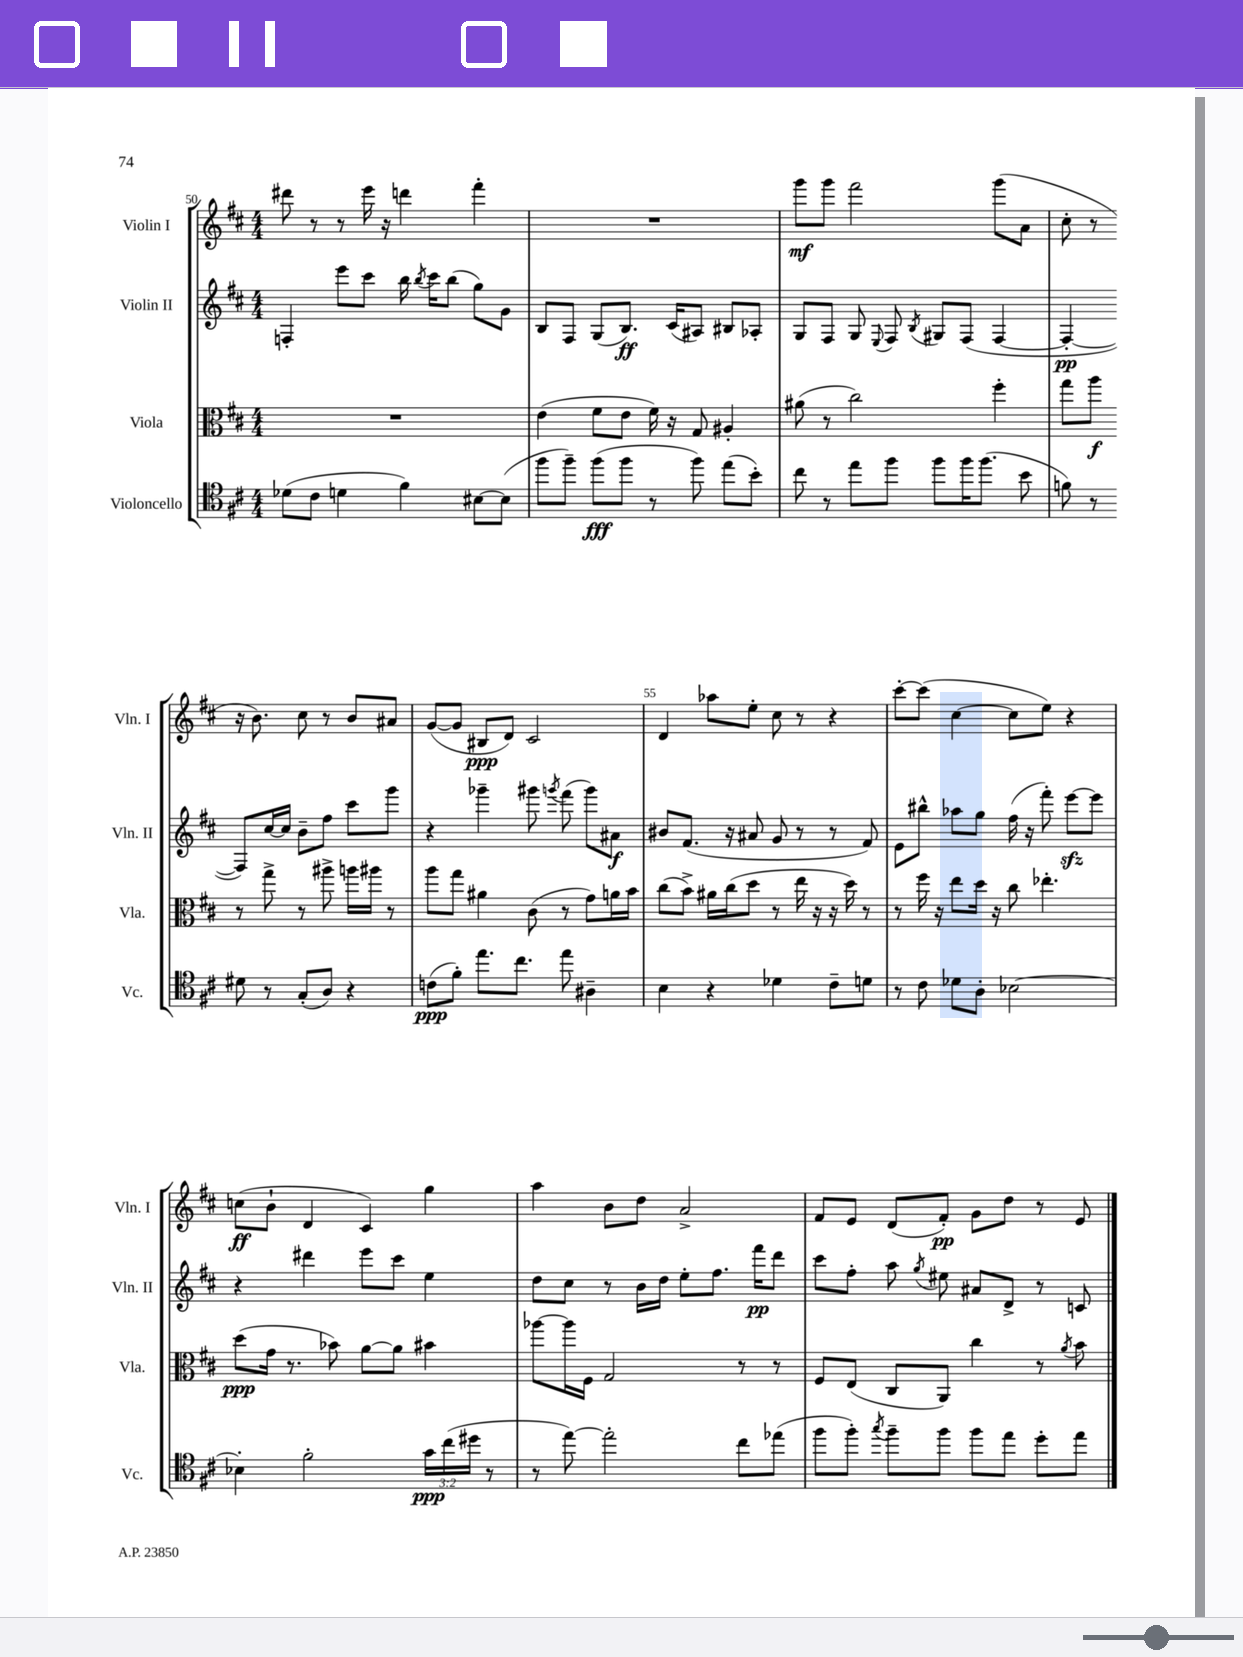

**kern	**dynam	**kern	**dynam	**kern	**dynam	**kern	**dynam
*part4	*part4	*part3	*part3	*part2	*part2	*part1	*part1
*staff4	*staff4	*staff3	*staff3	*staff2	*staff2	*staff1	*staff1
*I"Violoncello	*	*I"Viola	*	*I"Violin II	*	*I"Violin I	*
*I'Vc.	*	*I'Vla.	*	*I'Vln. II	*	*I'Vln. I	*
*clefC4	*	*clefC3	*	*clefG2	*	*clefG2	*
*k[f#c#]	*	*k[f#c#]	*	*k[f#c#]	*	*k[f#c#]	*
*M4/4	*	*M4/4	*	*M4/4	*	*M4/4	*
=50	=50	=50	=50	=50	=50	=50	=50
(8d-X\L	.	1r	.	4Fn'/	.	8ddd#X\	.
8c#\J	.	.	.	.	.	8r	.
4dn\	.	.	.	8eee\L	.	8r	.
.	.	.	.	8ccc#\J	.	16eee\	.
.	.	.	.	.	.	16r	.
4f#\)	.	.	.	16bb\	.	4dddn\	.
.	.	.	.	8qbb/	.	.	.
.	.	.	.	16ccc#\KL	.	.	.
.	.	.	.	(8bb\J	.	.	.
[8B#X\L	.	.	.	8gg\L)	.	4fff#'\	.
(8B#\J]	.	.	.	8g\J	.	.	.
=51	=51	=51	=51	=51	=51	=51	=51
8ff#\L	.	(4e\	.	8B/L	.	1r	.
8ff#~\J)	.	.	.	8F#/J	.	.	.
(8ff#\L	fff	8f#\L	.	(8G/L	.	.	.
8ff#\J	.	8e\J	.	8.B/J)	ff	.	.
8r	.	16f#\)	.	.	.	.	.
.	.	16r	.	(16c#/KL	.	.	.
8ff#\)	.	8G/	.	8A#X/J)	.	.	.
(8ee\L	.	4A#X'/	.	8B#X/L	.	.	.
8b'\J)	.	.	.	8A-X'/J	.	.	.
=52	=52	=52	=52	=52	=52	=52	=52
8cc#\	.	(8a#X\	.	8G/L	.	8ggg\L	mf
8r	.	8r	.	8F#/J	.	8ggg\J	.
8ee\L	.	2cc#\)	.	8G/	.	2fff#\	.
.	.	.	.	8qqE/	.	.	.
8ff#\J	.	.	.	8F#/	.	.	.
.	.	.	.	8qB/	.	.	.
8ff#\L	.	.	.	8G#X/L	.	.	.
16ff#\K	.	.	.	(8F#/J	.	.	.
(8.ff#\J	.	.	.	.	.	.	.
.	.	4ff#'\	.	[4F#/	.	(8ggg\L	.
8b\	.	.	.	.	.	8a\J	.
=53	=53	=53	=53	=53	=53	=53	=53
8fn\)	.	8gg\L	.	4F#'/_	pp	8cc#'\	.
8r	.	8aa\J	f	.	.	8r	.
8d#X\	.	8r	.	8F#/L])	.	16r	.
.	.	.	.	.	.	8.b\)	.
8r	.	8gg^\	.	[16cc#/L	.	.	.
.	.	.	.	16cc#/JJ]	.	.	.
(8G'/L	.	8r	.	8b~\L	.	8cc#\	.
8A/J)	.	8aa#X^\	.	8ff#\J	.	8r	.
4r	.	16aan\LL	.	8ccc#\L	.	8b/L	.
.	.	16aa#X\JJ	.	.	.	.	.
.	.	8r	.	8ggg\J	.	8a#X/J	.
!!LO:LB:g=z
=54	=54	=54	=54	=54	=54	=54	=54
(8cn\L	ppp	8aa\L	.	4r	.	([8g/L	.
8f#'\J)	.	8gg\J	.	.	.	8g/J]	.
8.ee\L	.	4a#X\	.	4ggg-X~\	.	8B#X/L	ppp
.	.	.	.	.	.	8d/J)	.
8.cc#\J	.	.	.	.	.	.	.
.	.	(8c#\	.	8ggg#X\	.	2c#/	.
.	.	.	.	8qgggn/	.	.	.
8ee\	.	8r	.	(8fff#\	.	.	.
4A#X~\	.	8g\L)	.	8ggg\L)	.	.	.
.	.	16an\L	.	8a#X\J	f	.	.
.	.	16b\JJ	.	.	.	.	.
=55	=55	=55	=55	=55	=55	=55	=55
4B\	.	(8cc#\L	.	8b#X/L	.	4d/	.
.	.	8b^\J)	.	(8.f#/J	.	.	.
4r	.	16a#X\LL	.	.	.	8aa-X\L	.
.	.	(16cc#\J	.	16r	.	.	.
.	.	8dd\J	.	8a#X/	.	8ee'\J	.
4d-X\	.	8r	.	8g/	.	8cc#\	.
.	.	16ee\	.	8r	.	8r	.
.	.	16r	.	.	.	.	.
8c#~\L	.	16r	.	8r	.	4r	.
.	.	16dd\)	.	.	.	.	.
8dn\J	.	8r	.	8f#/)	.	.	.
=56	=56	=56	=56	=56	=56	=56	=56
8r	.	8r	.	8e\L	.	[8ccc#'\L	.
8c#\	.	16ff#\	.	8bb#X^^\J	.	(8ccc#\J]	.
.	.	16r	.	.	.	.	.
8d-X\L	.	8ee\L	.	8aa-X\L	.	[4cc#\	.
8A'\J	.	16dd\Jk	.	8gg\J	.	.	.
.	.	16r	.	.	.	.	.
[2B-X\	.	8cc#\	.	(16ff#\	.	8cc#\L]	.
.	.	.	.	16r	.	.	.
.	.	4.ee-X'\	.	8fff#'\)	.	8ee\J)	.
.	.	.	.	[8eeezz\L	.	4r	.
.	.	.	.	8eee\J]	.	.	.
!!LO:LB:g=z
=57	=57	=57	=57	=57	=57	=57	=57
4B-X'\]	.	(8dd\L	ppp	4r	.	(8ccn\L	ff
.	.	16g\Jk	.	.	.	8b`\J	.
.	.	8.r	.	.	.	.	.
2f#'\	.	.	.	4ddd#X\	.	4d/	.
.	.	8b-X\)	.	.	.	.	.
.	.	[8a\L	.	8eee\L	.	4c#/)	.
.	.	8a\J]	.	8ccc#\J	.	.	.
24g\LL	ppp	4b#X\	.	4ee\	.	4gg\	.
(24cc#\	.	.	.	.	.	.	.
24dd#X\JJ	.	.	.	.	.	.	.
8r	.	.	.	.	.	.	.
=58	=58	=58	=58	=58	=58	=58	=58
8r	.	[8aa-X\L	.	8dd\L	.	4aa\	.
[8ee\)	.	16aa-\L]	.	8cc#\J	.	.	.
.	.	16F#\JJ	.	.	.	.	.
2ee'\]	.	2G/	.	8r	.	8b\L	.
.	.	.	.	16b\LL	.	8dd\J	.
.	.	.	.	16dd\JJ	.	.	.
.	.	.	.	8ee'\L	.	2a^/	.
.	.	.	.	8.ff#\J	.	.	.
8cc#\L	.	8r	.	.	.	.	.
.	.	.	.	16fff#\KL	pp	.	.
(8ee-X\J	.	8r	.	8ddd\J	.	.	.
=59	=59	=59	=59	=59	=59	=59	=59
8ff#\L	.	8F#/L	.	8ccc#\L	.	8f#/L	.
8ff#'\J)	.	(8E/J	.	8ff#'\J	.	8e/J	.
8qgg/	.	.	.	.	.	.	.
8ff#~\L	.	8C#/L	.	8aa\	.	(8d/L	.
.	.	.	.	8qgg/	.	.	.
8ff#\J	.	8AA/J)	.	8ee#X\	.	8f#'/J)	pp
8ff#\L	.	4cc#\	.	8a#X/L	.	8g\L	.
8ee\J	.	.	.	8d^/J	.	8dd\J	.
8dd'\L	.	8r	.	8r	.	8r	.
.	.	8qa/	.	.	.	.	.
8ee\J	.	8b\	.	8cn/	.	8e/	.
==	==	==	==	==	==	==	==
*-	*-	*-	*-	*-	*-	*-	*-
